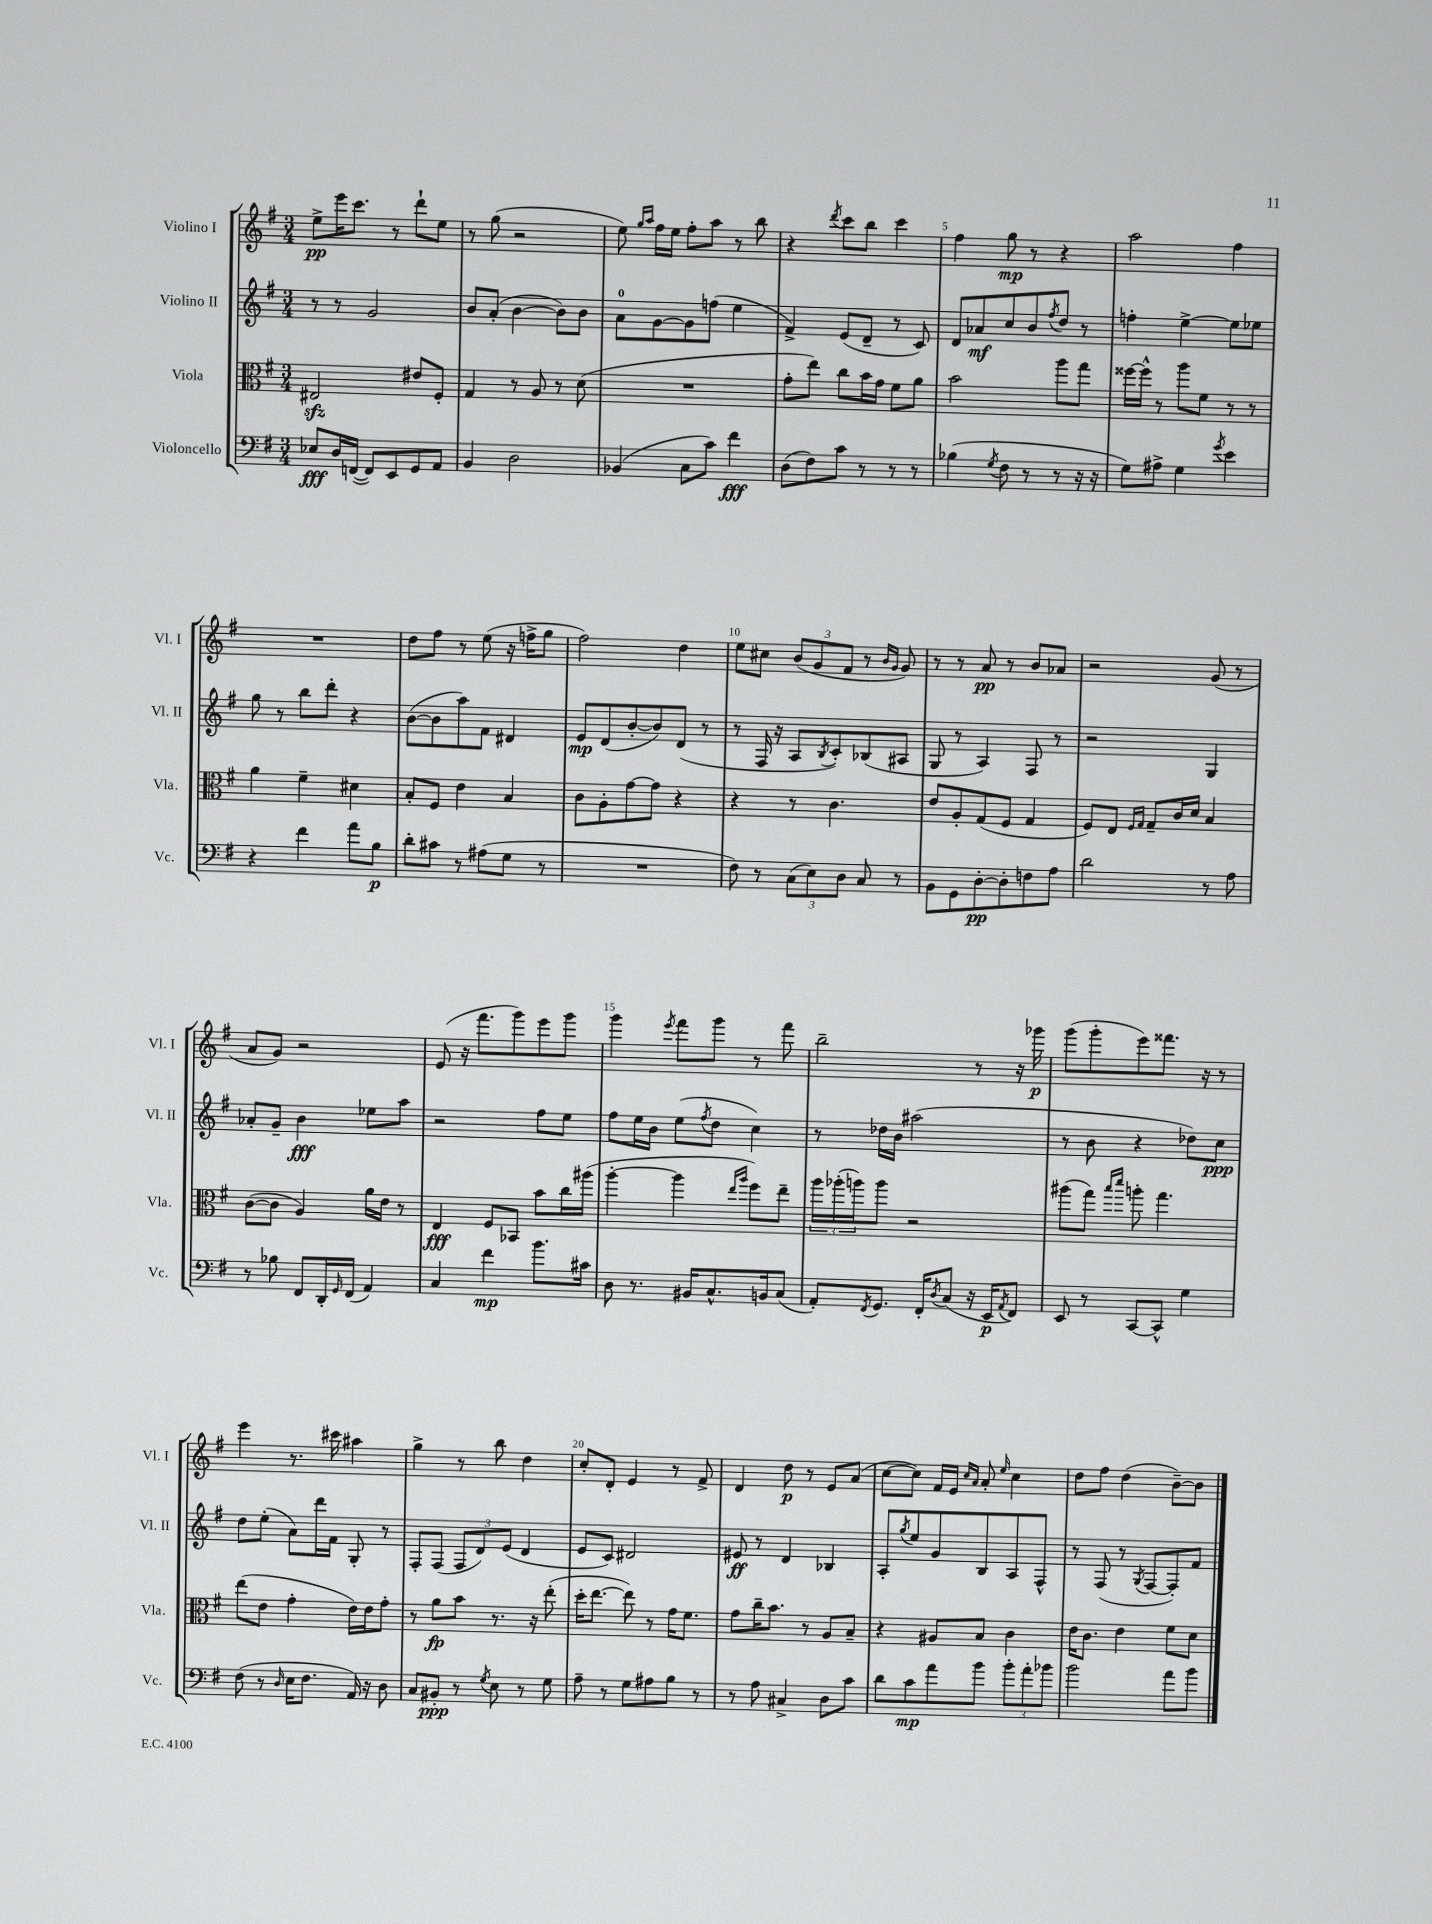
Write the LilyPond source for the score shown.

<<
\new StaffGroup <<
\new Staff = "s0" \with { instrumentName = "Violino I" shortInstrumentName = "Vl. I" } {
    \clef treble \key g \major \numericTimeSignature \time 3/4
    e''8->\pp e'''16 c'''8. r8 d'''8-! e''8 |
    r8 g''8( r2 |
    e''8) \grace { g''16 a''16 } fis''16 e''16 fis''8-. a''8 r8 b''8 |
    r4 \acciaccatura { d'''8 } c'''8 b''8 c'''4 |
    fis''4 g''8\mp r8 r4 |
    a''2 fis''4 |
    R2. |
    d''8 fis''8 r8 e''8( r16 f''16-> g''8 |
    fis''2) d''4 |
    e''8 cis''8 \tuplet 3/2 { b'8( g'8 fis'8 } r8 \grace { b'16 g'16 } g'8) |
    r8 r8 a'8\pp r8 b'8 aes'8 |
    r2 g'8( r8 |
    a'8 g'8) r2 |
    e'8( r16 fis'''8. g'''8) e'''8 g'''8 |
    g'''4 \acciaccatura { e'''8 } fis'''8 g'''8 r8 fis'''8 |
    b''2-- r8 r16 ges'''16\p |
    g'''8( g'''8-. e'''8) fisis'''8. r16 r8 |
    e'''4 r8. cis'''16 ais''4 |
    g''4-> r8 b''8 d''4 |
    c''8-. d'8-. e'4 r8 fis'8-> |
    d'4 d''8\p r8 e'8 a'8( |
    c''8~ c''8) fis'16 e'16 \grace { c''16 a'16 } a'8-. \grace { e''16 } c''4 |
    d''8 fis''8 d''4( b'8~--) b'8 \bar "|." |
}
\new Staff = "s1" \with { instrumentName = "Violino II" shortInstrumentName = "Vl. II" } {
    \clef treble \key g \major \numericTimeSignature \time 3/4
    r8 r8 g'2 |
    b'8 a'8-.( b'4~ b'8) b'8 |
    a'8-0 g'8~ g'8 f''8( e''4 |
    fis'4->) e'8( d'8-- r8 c'8) |
    d'8 aes'8\mf c''8 b'8 \acciaccatura { fis''8 } d''8 r8 |
    f''4-. e''4~-> e''8 ees''8 |
    g''8 r8 b''8 d'''8-. r4 |
    b'8~( b'8 a''8) fis'8 dis'4 |
    e'8\mp d'8( b'8~-. b'8) d'8( r8 |
    r8 fis16 r16 a8 \acciaccatura { b8 } c'8-.) bes8( ais8 |
    g8 r8 a4) fis8 r8 |
    r2 g4 |
    aes'8-. g'8-- b'4\fff ees''8 a''8 |
    r2 fis''8 e''8 |
    fis''8 e''16 b'16 e''8( \acciaccatura { fis''8 } d''8 c''4) |
    r8 des''16 b'16 ais''2( |
    r8 b'8 r4 des''8) c''8\ppp |
    d''8 e''8-.( a'8) d'''16 fis'16 g8-. r8 |
    fis8-. fis8( \tuplet 3/2 { fis8 d'8) e'8( } d'4 |
    e'8 c'8) dis'2 |
    eis'8\ff r8 d'4 bes4 |
    a8-. \acciaccatura { g''8 } e''8 g'8 b8 a8 fis8-^ |
    r8 fis8( r8 \acciaccatura { g8 } fis8~ fis8-.) fis'8 \bar "|." |
}
\new Staff = "s2" \with { instrumentName = "Viola" shortInstrumentName = "Vla." } {
    \clef alto \key g \major \numericTimeSignature \time 3/4
    eis2\sfz eis'8 fis8-. |
    g4 r8 a8 r8 d'8( |
    R2. |
    g'8-. e''8) c''8 b'16 g'16 fis'8 a'8 |
    b'2 a''8 g''8 |
    fisis''16~ fisis''16-^ r8 a''8 fis'8 r8 r8 |
    a'4 fis'4-- dis'4 |
    b8-. fis8 e'4 b4 |
    c'8 a8-. g'8~ g'8 r4 |
    r4 r8 c'4. |
    e'8 a8-. g8( fis8 g4 |
    fis8) e8 \grace { fis16 g16 } g8-- c'16 d'16 b4 |
    c'8~( c'8 a4) a'16 e'16 r8 |
    e4\fff fis8 bes,8 b'8 c''16 ais''16( |
    a''4~-. a''4 \grace { e''16 a''16 } fis''8) e''8-- |
    \tuplet 3/2 { a''16 aes''16-.( a''16) } a''8 r2 |
    ais''8( g''8) \grace { b''16 d'''16 } a''8-. g''4. |
    e''8( e'8 g'4-. e'16) e'16 g'8-. |
    r8 a'8\fp b'8 r8. r16 e''8-.( |
    d''16-. e''8.~ e''8) r8 g'16 fis'8. |
    g'8 c''16-- b'8. r8 a8 b8-- |
    r4 ais8 b8 c'4 |
    e'16 c'8. e'4 fis'8 d'8 \bar "|." |
}
\new Staff = "s3" \with { instrumentName = "Violoncello" shortInstrumentName = "Vc." } {
    \clef bass \key g \major \numericTimeSignature \time 3/4
    ees8\fff d16 f,16~( f,8) e,8 g,8 a,8 |
    b,4 d2 |
    bes,4( c8 c'8) fis'4\fff |
    d8( fis8) c'8 r8 r8 r8 |
    bes4( \acciaccatura { g8 } fis8 r8 r8 r16 r16 |
    g8) ais8-> g4 \acciaccatura { g'8 } e'4 |
    r4 fis'4 a'8 b8\p |
    d'8-. cis'8 r8 ais8( g8 r8 |
    R2. |
    fis8) r8 \tuplet 3/2 { c8( e8) d8 } c8 r8 |
    b,8 g,8 d8~-.\pp d8-. f8 a8 |
    d'2 r8 a8 |
    r8 bes8 fis,8 d,16-. \grace { g,16 } fis,16( a,4) |
    c4 fis'4\mp b'8. cis'16 |
    d8 r8. bis,16 c8.-^ b,16 c8( |
    a,8-.) \acciaccatura { fis,8 } g,8. fis,16-. \acciaccatura { d8 } c8( r16 e,16\p \acciaccatura { a,8 } fis,8) |
    e,8 r8 c,8~ c,8-^ g4 |
    fis8( r8 \grace { d16 } e16 fis8. a,16) r16 d8 |
    c8 bis,8-.\ppp r8 \acciaccatura { g8 } e8 r8 g8 |
    a8-- r8 g8 ais8 b8 r8 |
    r8 a8 cis4-> d8 c'8 |
    d'8 c'8\mp a'8 b'8 \tuplet 3/2 { b'8-. a'8-. bes'8 } |
    b'2 a'8 b'8 \bar "|." |
}
>>
>>
\layout { \context { \Score \override BarNumber.break-visibility = ##(#f #t #t) barNumberVisibility = #(every-nth-bar-number-visible 5) } }
